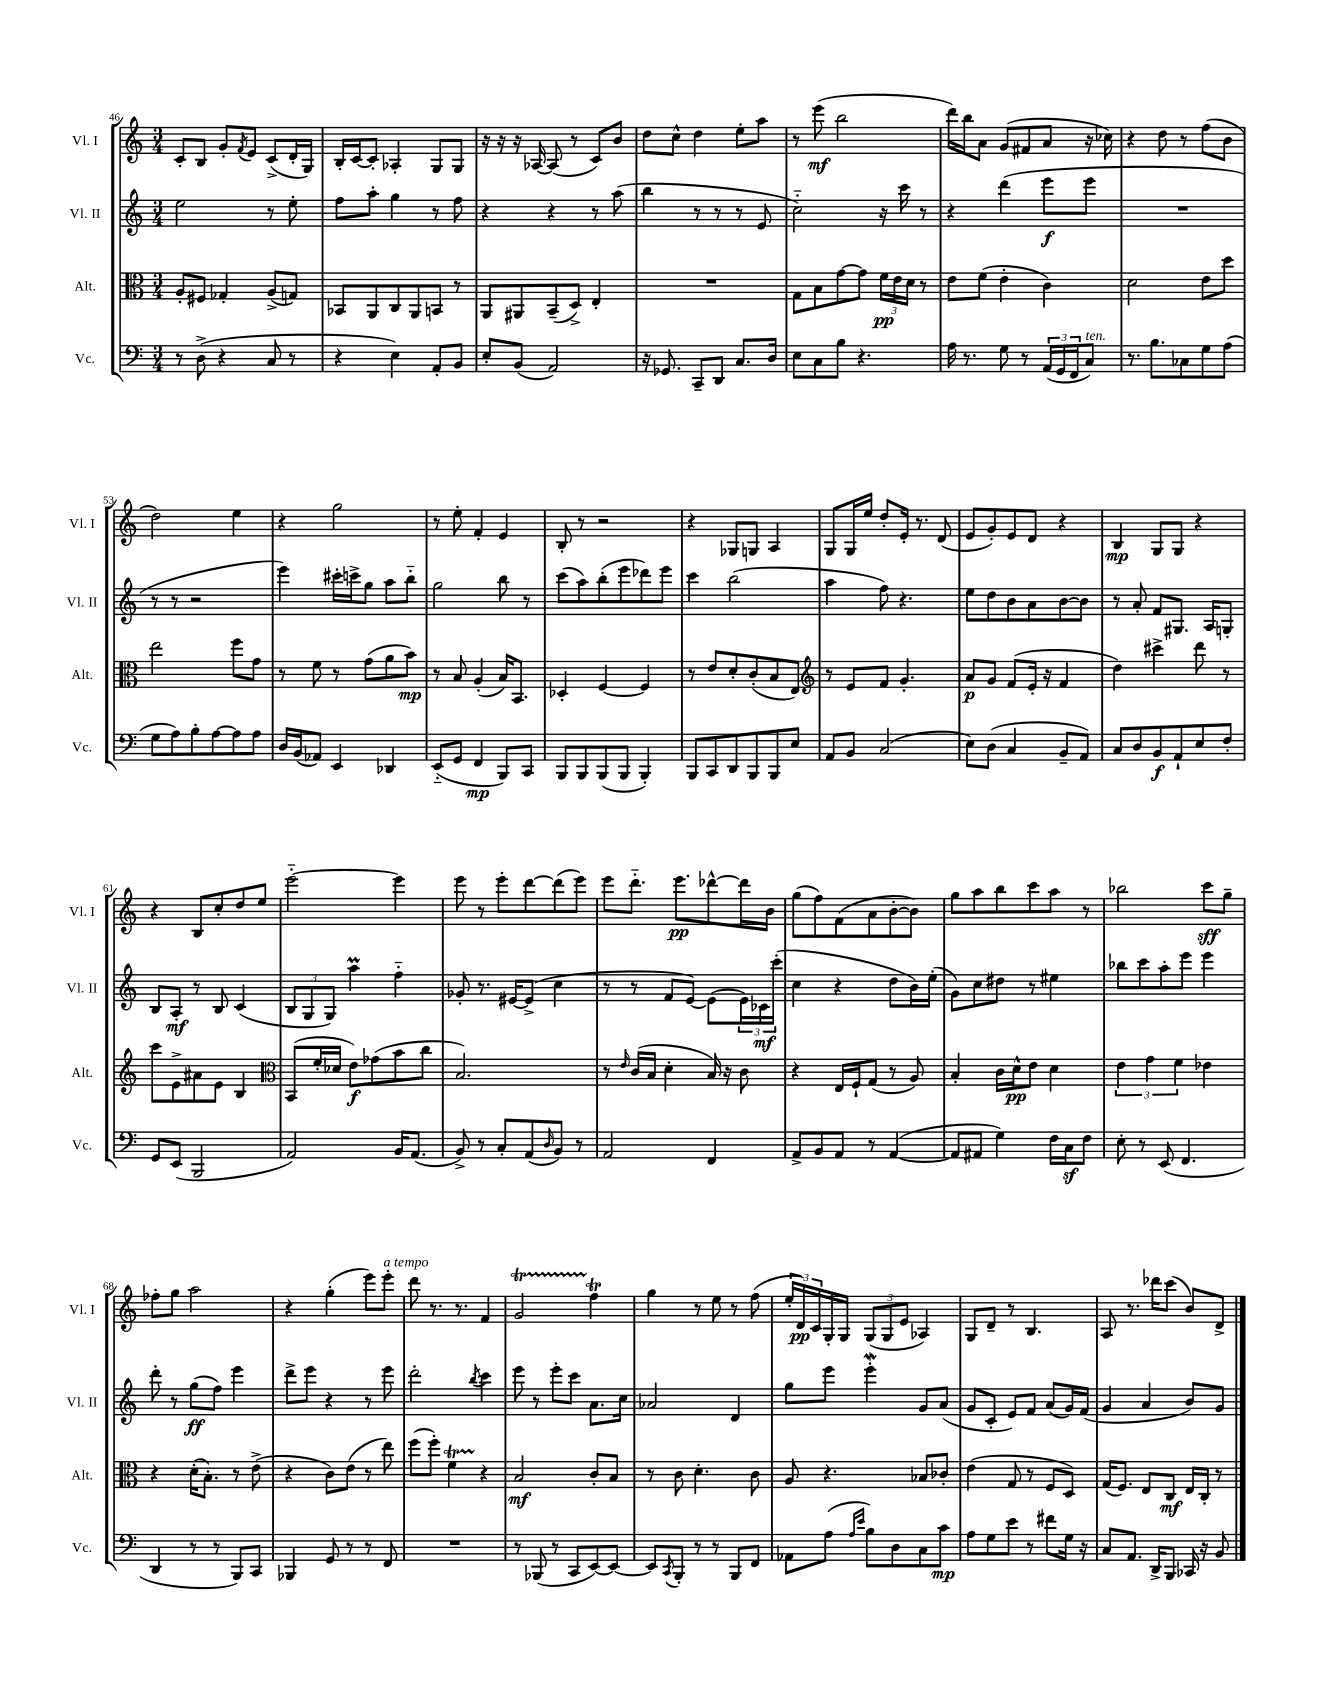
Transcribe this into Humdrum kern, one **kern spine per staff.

**kern	**kern	**kern	**kern
*staff4	*staff3	*staff2	*staff1
*clefF4	*clefC3	*clefG2	*clefG2
*k[]	*k[]	*k[]	*k[]
*M3/4	*M3/4	*M3/4	*M3/4
8r	8A'	2ee	8c'
(8D^	8F#	.	8B
4r	4G-'	.	8g'
.	.	.	8qf
.	.	.	8e
8C	(8A^	8r	(8c^
8r	8G)	8ee'	16d'
.	.	.	16G)
=	=	=	=
4r	8BB-	8ff	16B'
.	.	.	[16c
.	8AA	8aa'	8c']
4E)	8C	4gg	4A-'
.	8AA	.	.
8AA'	8BB	8r	8G
8BB	8r	8ff	8G
=	=	=	=
8E'	8AA	4r	16r
.	.	.	16r
(8BB	8AA#	.	16r
.	.	.	[16A-
2AA)	(8BB~	4r	(8A-]
.	8D^)	.	8r
.	4E'	8r	8c)
.	.	(8aa	8b
=	=	=	=
16r	2.r	4bb	8dd
8.GG-	.	.	.
.	.	.	8cc^^
8CC~	.	8r	4dd
8DD	.	8r	.
8.C	.	8r	8ee'
.	.	8e	8aa
16D	.	.	.
=	=	=	=
8E	8G	2cc'~)	8r
8C	8B	.	(8eee
8B	[8g	.	2bb
4.r	8g]	.	.
.	24f	16r	.
.	24e	.	.
.	.	16ccc	.
.	24d	.	.
.	8r	8r	.
=	=	=	=
16A	8e	4r	16ddd)
8.r	.	.	16bb
.	(8f	.	8a
8G	4e'	(4ddd	(8g
8r	.	.	8f#
(24AA	4c)	8eee	8a
24GG	.	.	.
24FF	.	.	.
8C)	.	8eee	16r
.	.	.	16cc-)
=	=	=	=
8.r	2d	2.r	4r
8.B	.	.	.
.	.	.	8dd
8C-	.	.	8r
8G	8e	.	(8ff
(8A	8dd	.	8b
=	=	=	=
8G	2ee	8r	2dd)
8A)	.	8r	.
8B'	.	2r	.
[8A	.	.	.
8A]	8ff	.	4ee
8A	8g	.	.
=	=	=	=
16D	8r	4eee)	4r
(16BB	.	.	.
8AA-)	8f	.	.
4EE	8r	16ccc#'	2gg
.	.	16ccc^	.
.	(8g	8gg	.
4DD-	8a	8aa	.
.	8b)	8bb'~	.
=	=	=	=
(8EE'~	8r	2gg	8r
8GG	8B	.	8ee'
4FF	(4A'	.	4f'
8BBB)	16B)	8bb	4e
.	8.BB	.	.
8CC	.	8r	.
=	=	=	=
8BBB	4D-'	(8ccc	8B'
8BBB	.	8aa)	8r
(8BBB	[4F	(8bb'	2r
8BBB	.	8eee	.
4BBB')	4F]	8ddd-)	.
.	.	8eee	.
=	=	=	=
8BBB	8r	4ccc	4r
8CC	8e	.	.
8DD	8d'	(2bb	8G-
8BBB	(8c'	.	8G
8BBB	8B	.	4A
8E	8E)	.	.
=	=	=	=
*	*clefG2	*	*
8AA	8r	4aa	8G
8BB	8e	.	16G
.	.	.	16ee
(2C	8f	8ff)	8dd'
.	4.g'	4.r	16e'
.	.	.	8.r
.	.	.	(8d
=	=	=	=
8E)	8a	8ee	8e
(8D	8g	8dd	8g')
4C	(8f	8b	8e
.	16e'	8a	8d
.	16r	.	.
8BB~	4f	[8b	4r
8AA)	.	8b]	.
=	=	=	=
8C	4dd)	8r	4B
8D	.	8a'	.
8BB	4ccc#^	8f	8G
8AA`	.	8.G#	8G
8E	8ddd	.	4r
.	.	16A	.
8F'	8r	8G'	.
=	=	=	=
8GG	8ccc	8B	4r
(8EE	8e^	8A'	.
2BBB	8a#	8r	8B
.	8e	8B	8cc'
.	4B	(4c	8dd
.	.	.	8ee
=	=	=	=
*	*clefC3	*	*
2AA)	(8BB	12B	[2eee'~
.	.	12G	.
.	16f'	.	.
.	.	12G)	.
.	16d-	.	.
.	8e)	4aa	.
.	(8g-	.	.
16BB	8b	4ff'~	4eee]
(8.AA	.	.	.
.	8cc	.	.
=	=	=	=
8BB^)	2.B)	8g-'	8eee
8r	.	8.r	8r
8C'	.	.	8eee'
.	.	[16e#	.
(8AA	.	(8e#^]	[8ddd
16qqD	.	.	.
8BB)	.	4cc	(8ddd]
8r	.	.	8eee)
=	=	=	=
2AA	8r	8r	8eee
.	16qqe	.	.
.	(16c	8r	8.ddd'~
.	16B	.	.
.	4d'	8f	.
.	.	.	8.eee
.	.	[8e)	.
4FF	16B)	(8e]	[8ddd-^^
.	16r	.	.
.	8c	24e)	16ddd-]
.	.	24c-	.
.	.	.	16b
.	.	(24ccc'	.
=	=	=	=
8AA^	4r	4cc	(8gg
8BB	.	.	8ff)
8AA	16E	4r	(8f
.	16F`	.	.
8r	(8G	.	8a
([4AA	8r	8dd	[8b'
.	8A)	16b)	8b])
.	.	(16ee'	.
=	=	=	=
8AA]	4B'	8g)	8gg
8AA#	.	8cc	8aa
4G)	16c	8dd#	8bb
.	16d^^	.	.
.	8e	8r	8ccc
16F	4d	4ee#	8aa
16C	.	.	.
8F	.	.	8r
=	=	=	=
8E'	6e	8bb-	2bb-
8r	.	8ccc	.
.	6g	.	.
(8EE	.	8aa'	.
.	6f	.	.
4.FF	.	8eee	.
.	4e-	4eee	8ccc
.	.	.	8gg~
=	=	=	=
4DD	4r	8ddd'	8ff-'
.	.	8r	8gg
8r	(16d'	(8gg	2aa
.	8.B')	.	.
8r	.	8ff)	.
8BBB)	8r	4eee	.
8CC	(8e^	.	.
=	=	=	=
4BBB-	4r	8ddd^	4r
.	.	8eee	.
8GG	8c)	4r	(4gg'
8r	(8e	.	.
8r	8r	8r	8eee)
8FF	8ee)	8eee	8eee'
=	=	=	=
2.r	(8ff	2ddd'	8ddd
.	8ff')	.	8.r
.	4f	.	.
.	.	.	8.r
.	.	8qbb	.
.	4r	4ccc	4f
=	=	=	=
8r	2B	8eee	2g
(8BBB-	.	8r	.
8r	.	8eee'	.
8CC	.	8ccc	.
[8EE)	8c'	8.a	4ff
8EE_	8B	.	.
.	.	16cc	.
=	=	=	=
8EE]	8r	2a-	4gg
8qCC	.	.	.
8BBB'	8c	.	.
8r	4.d'	.	8r
8r	.	.	8ee
8BBB	.	4d	8r
8FF	8c	.	(8ff
=	=	=	=
8AA-	8A	8gg	24ee'
.	.	.	24d)
.	.	.	24c
(8A	4.r	8eee	16G'
.	.	.	16G
16qqA	.	.	.
16qqe	.	.	.
8B)	.	4eee'	(12G
.	.	.	12G
8D	.	.	.
.	.	.	12e
8C	8B-	8g	4A-)
8c	8c-'	(8a	.
=	=	=	=
8A	(4e	8g	8G
8G	.	8c'	8d~
8e	8G	8e)	8r
8r	8r	8f	4.B
8f#	8F	(8a	.
16G	8D)	16g)	.
16r	.	(16f	.
=	=	=	=
8C	(16G	4g	8A
.	8.F)	.	.
8.AA	.	.	8.r
.	8E	4a	.
16DD^	.	.	16ddd-
8BBB	8C	.	(8ccc
16CC-	16E	8b)	8b)
16r	16C'	.	.
8BB	8r	8g	8d^
==	==	==	==
*-	*-	*-	*-
